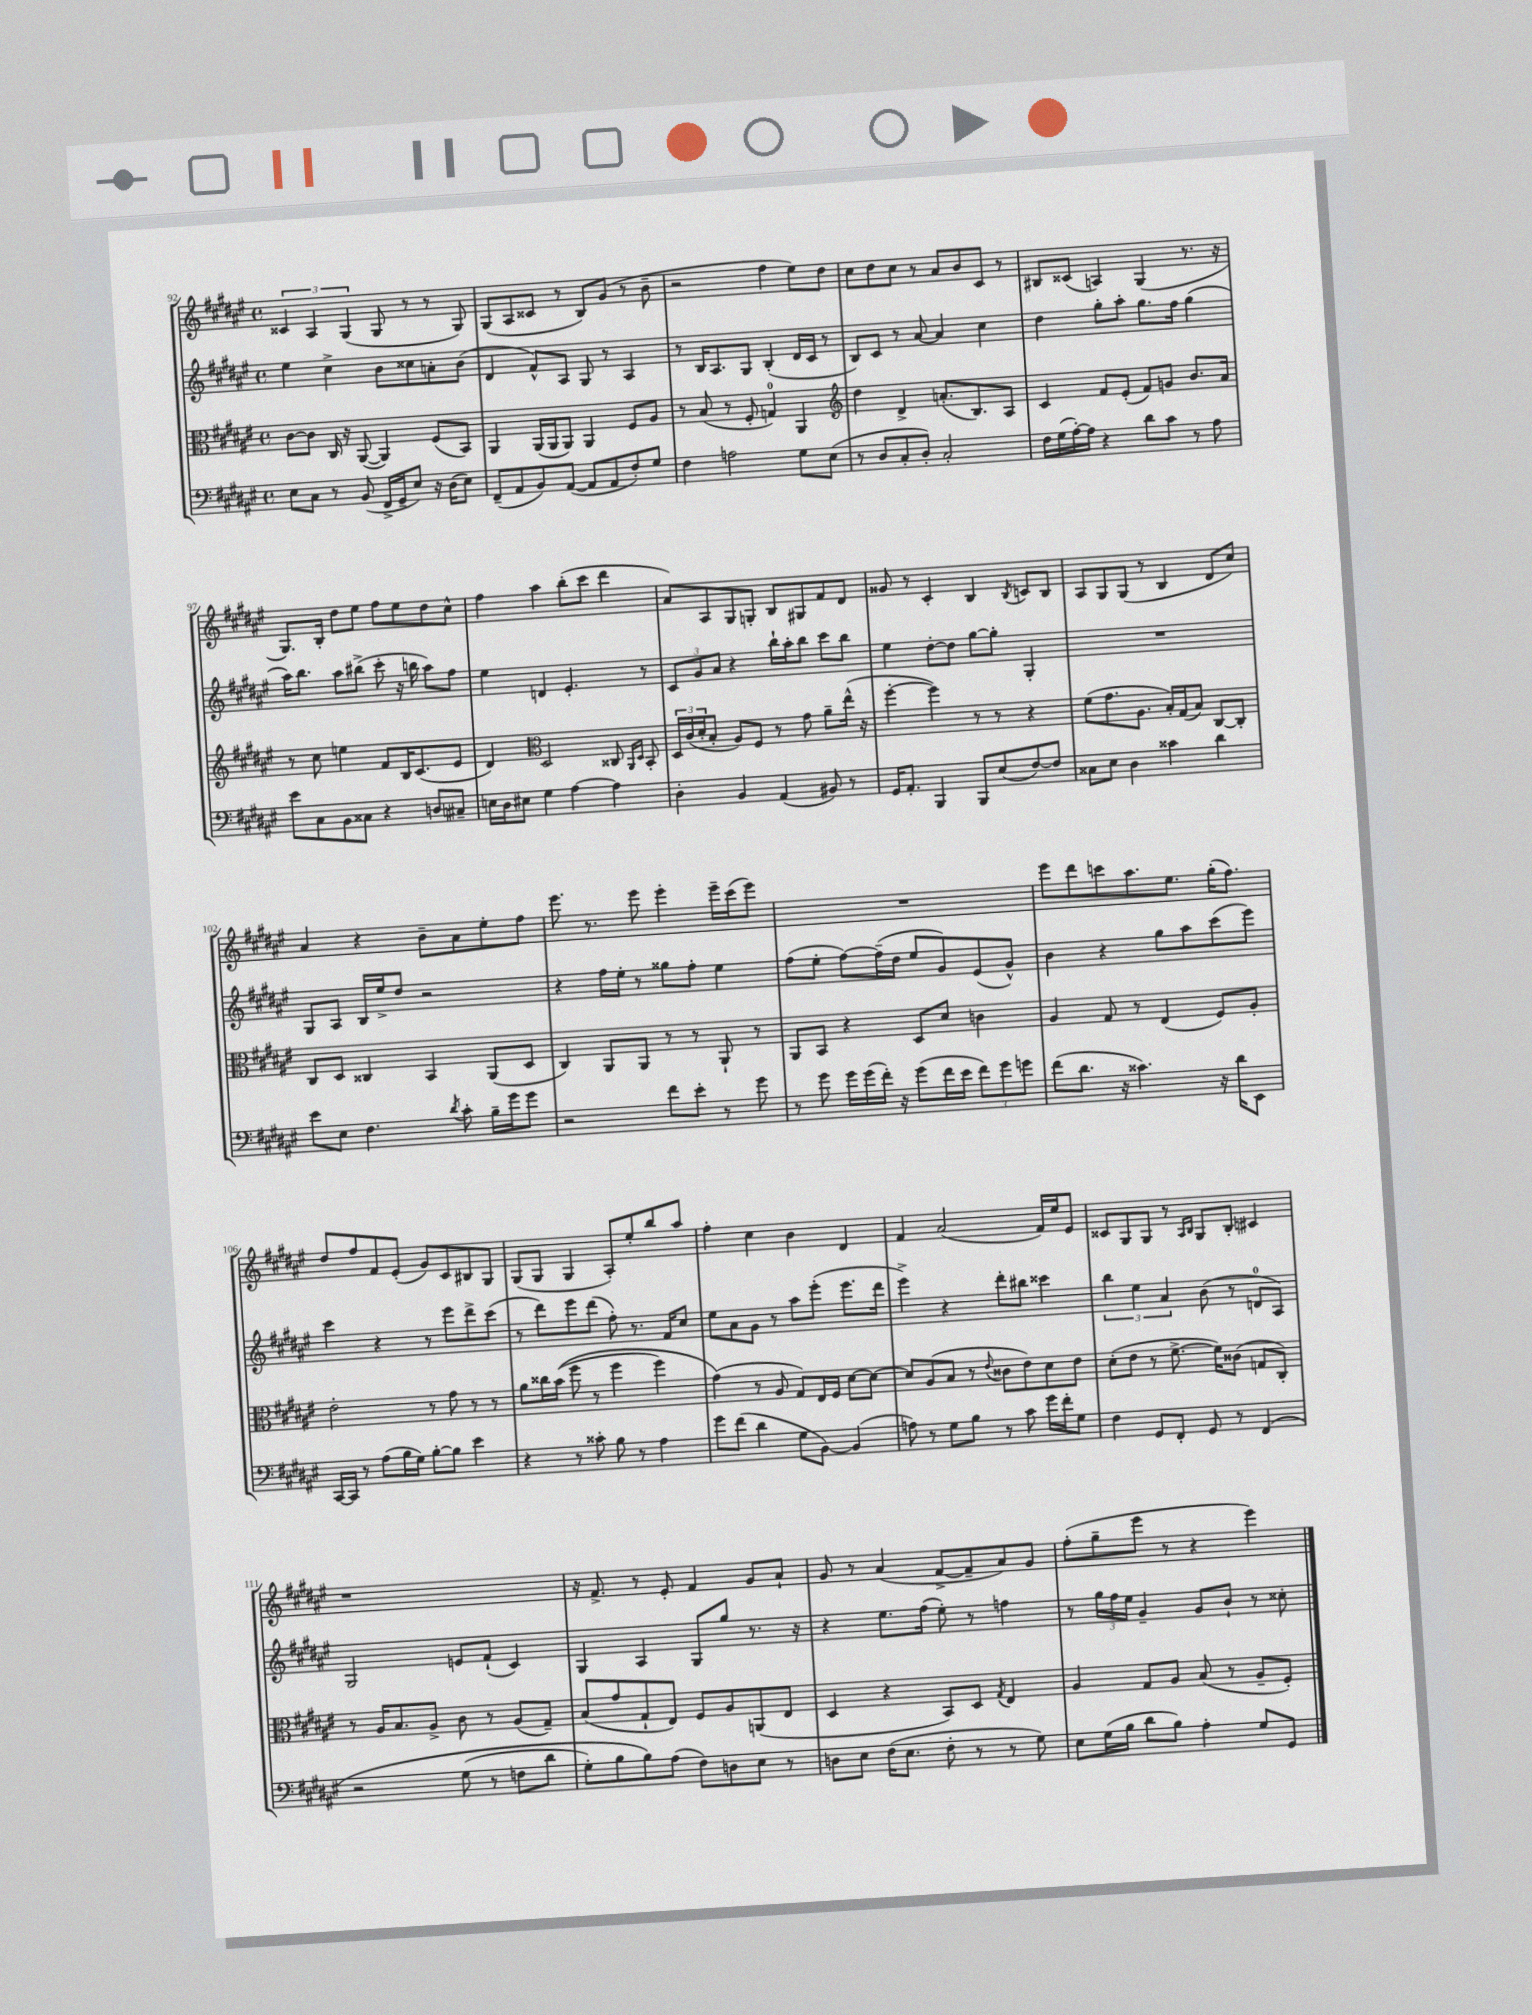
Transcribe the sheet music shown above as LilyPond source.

<<
\new StaffGroup <<
\new Staff = "s0" {
    \clef treble \key fis \major \defaultTimeSignature \time 4/4
    \tuplet 3/2 { cisis'4 ais4 gis4( } gis8 r8 r8 gis8) |
    gis8( ais8 cisis'8 r8 b8) gis'8( r8 b'8-- |
    r2 fis''4 eis''8) dis''8 |
    cis''8 dis''8 cis''8 r8 ais'8 b'8 cis'8 r8 |
    bis8 cisis'8( a4) gis4( r8. r16 |
    gis8.) b16-. dis''8 eis''8 fis''8 eis''8 dis''8 cis''8-^ |
    fis''4 ais''4 b''8-.( cis'''8 dis'''4 |
    ais'8) ais8 gis8 g8-. b8 gis8 fis'8 dis'8 |
    gisis'8 r8 cis'4-. b4 \acciaccatura { b8 } c'8 b8 |
    ais8 gis8 gis8( r8 b4 dis'8 cis''8) |
    ais'4 r4 b'8-- ais'8 eis''8-. fis''8 |
    eis'''8. r8. eis'''8 eis'''4-. eis'''16-- cis'''16( eis'''8) |
    R1 |
    eis'''8 dis'''8 c'''8 ais''8. eis''8. gis''16-.( fis''8.) |
    dis''8 fis''8 fis'8 eis'8-.( gis'8) cis'8 bis8 gis8 |
    gis8( gis8 gis4 ais8-.) eis''8-. b''8 ais''8 |
    fis''4-. cis''4 b'4 dis'4 |
    fis'4 ais'2( fis'16) eis''16 eis'8 |
    cisis'8 gis8 gis8 r8 \grace { ais16 b16 } gis8 b8-. cis'4 |
    r1 |
    r16 fis'8.-> r8 eis'8-. fis'4 gis'8 ais'8-! |
    gis'8 r8 ais'4( fis'8~-> fis'8-- ais'8) gis'8 |
    fis''8-.( gis''8-- eis'''8 r8 r4 eis'''4) \bar "|." |
}
\new Staff = "s1" {
    \clef treble \key fis \major \defaultTimeSignature \time 4/4
    eis''4 cis''4-> b'8 cisis''8 a'8-. b'8( |
    dis'4 fis'8-^) ais8 gis8 r8 ais4 |
    r8 b16 ais8. gis8 b4-.( dis'16 cis'16 r8 |
    b8) cis'8 r8 ais'8~ ais'4 cis''4 |
    dis''4 gis''8-. ais''8-. gis''8. fis''16 gis''4( |
    ais''16) b''8. ais''8 bis''8->( cis'''8-. r16 b''16 ais''8) fis''8 |
    eis''4 d'4 eis'4.-. r8 |
    \tuplet 3/2 { cis'8 gis'8 ais'8 } r4 b''16-! ais''16-. b''8 cis'''8 b''8 |
    eis''4 dis''8~-. dis''8 gis''8~ gis''8-. gis4-. |
    R1 |
    gis8 ais8 b16 eis''16-> dis''8 r2 |
    r4 fis''16 eis''16-. r8 gisis''8 fis''8-. eis''4 |
    fis''8( eis''8-. fis''8~) fis''16--( dis''16 eis''8 gis'8) eis'8( gis'8-^) |
    b'4 r4 gis''8 ais''8 cis'''8( eis'''8) |
    cis'''4 r4 r8 eis'''8 dis'''8-> cis'''8( |
    r8 dis'''8) eis'''8 dis'''8( fis''8-.) r8. fis'16 cis''8 |
    eis''8 ais'8 gis'8 r8 ais''8 eis'''8-.( eis'''8. dis'''16 |
    eis'''4->) r4 dis'''8-. bis''8 cisis'''4 |
    \tuplet 3/2 { b''4 eis''4 ais'4 } b'8( r8 d'8-0 ais8) |
    gis2 e'8 fis'8-!( cis'4) |
    gis4 ais4 gis8 gis''8 r8. r16 |
    r4 eis''8. fis''16( eis''8-.) r8 f''4 |
    r8 \tuplet 3/2 { gis''16 fis''16 eis''16 } gis'4-- gis'8 b'8-! r8 cisis''8-. \bar "|." |
}
\new Staff = "s2" {
    \clef alto \key fis \major \defaultTimeSignature \time 4/4
    cis'8~ cis'8 cis16 r16 ais,8~( ais,4) fis8( b,8) |
    ais,4 ais,16( ais,16 ais,8) ais,4 fis8 ais8 |
    r8 b8( r8 fis8-. g4-0) ais,4 |
    \clef treble dis''4 dis'4-> a'8.-.( b8.) ais8 |
    cis'4 fis'8 eis'8-.( fis'8) g'8 b'8. ais'16 |
    r8 cis''8 e''4 fis'8 b16 cis'8.( eis'8 |
    dis'4) \clef alto dis2 cisis8 \grace { ais,16 dis16 } b,8-. |
    \tuplet 3/2 { dis16 cis'16( dis'16-. } b8-. ais8) fis8 r8 gis'8 ais'8-- eis''16-^( r16 |
    fis''4~-. fis''4) r8 r8 r4 |
    fis'8( gis'8. ais8. b16-.) gis16( b8) cis8~ cis8-. |
    cis8 dis8 cisis4 b,4 ais,8( dis8 |
    cis4) ais,8 ais,8 r8 r8 ais,8-! r8 |
    ais,8 b,8 r4 dis8 dis'8 c'4 |
    ais4 gis8 r8 eis4( fis8) ais8-. |
    eis'2-. r8 gis'8 r8 r8 |
    ais'8 cisis''16 b'16(\( fis''8 r8 fis''4 fis''4) |
    gis'4(\) r8 ais8 gis8) eis16 fis16 dis'8~ dis'8~ |
    dis'8 ais8( b8 r8 \appoggiatura { eis'8 } cisis'8 eis'8) dis'8 eis'8 |
    dis'8-.( eis'8 r8 fis'8.~-> fis'16) cisis'8( g8 cis8-.) |
    r8 ais16 b8. ais8-> cis'8 r8 ais8( gis8--) |
    b8( gis'8 gis8-! eis8) fis8 ais8 a,8( eis8 |
    dis4 r4 b,8) dis8 \acciaccatura { gis8 } eis4 |
    ais4 gis8 ais8 b8( r8 ais8-- fis8-.) \bar "|." |
}
\new Staff = "s3" {
    \clef bass \key fis \major \defaultTimeSignature \time 4/4
    eis8 cis8 r8 b,8( fis,16-> gis,16-- eis8) r16 dis16( eis8) |
    fis,8--( ais,8 b,8) ais,8~( ais,8 ais,8 fis8-.) gis8 |
    fis4 a2 gis8 eis8( |
    r8 dis8 cis8-. dis8-.) cis2-. |
    fis16 gis16( ais16~-.) ais16 r4 dis'8 cis'8 r8 ais8 |
    eis'8 cis8 b,8 cisis8 r4 d8 cis8-- |
    e16 dis16 eis8 gis4 ais4~ ais4 |
    dis4-. b,4 ais,4( bis,8) r8 |
    gis,16 ais,8.-. b,,4 b,,8 eis8( fis8~) fis8 |
    cisis8 eis8 dis4 cisis'4 dis'4 |
    eis'8 eis8 fis4. \acciaccatura { dis'8 } cis'8-. b16-- gis'16 gis'8 |
    r2 fis'8 eis'8-. r8 gis'8 |
    r8 gis'8 gis'16 gis'16( fis'16-.) r16 gis'8( fis'16 eis'16 \tuplet 3/2 { fis'8) gis'8 g'8 } |
    fis'8( dis'8. r16 cisis'4.) r16 dis'16 eis,8 |
    cis,16~ cis,16 r8 ais8( b16 gis16) b8~-. b8 eis'4 |
    r4 r8 cisis'8-. b8 r8 ais4 |
    gis'8 fis'8( dis'4 gis8 b,8~) b,4( |
    a8) r8 gis8 b8 r8 cis'8 gis'16 fis'16-. gis8 |
    fis4 gis,8 fis,8-. gis,8 r8 fis,4\( |
    r2 gis8( r8 f8 dis'8 |
    gis8-.) b8 b8\) ais8( fis8) d8 eis8 r8 |
    d8 eis8 fis16( eis8. fis8-. r8 r8 gis8) |
    eis8 gis16( b16 dis'8 b8) ais4-. gis8 gis,8 \bar "|." |
}
>>
>>
\layout { \context { \Score currentBarNumber = #92 } }
